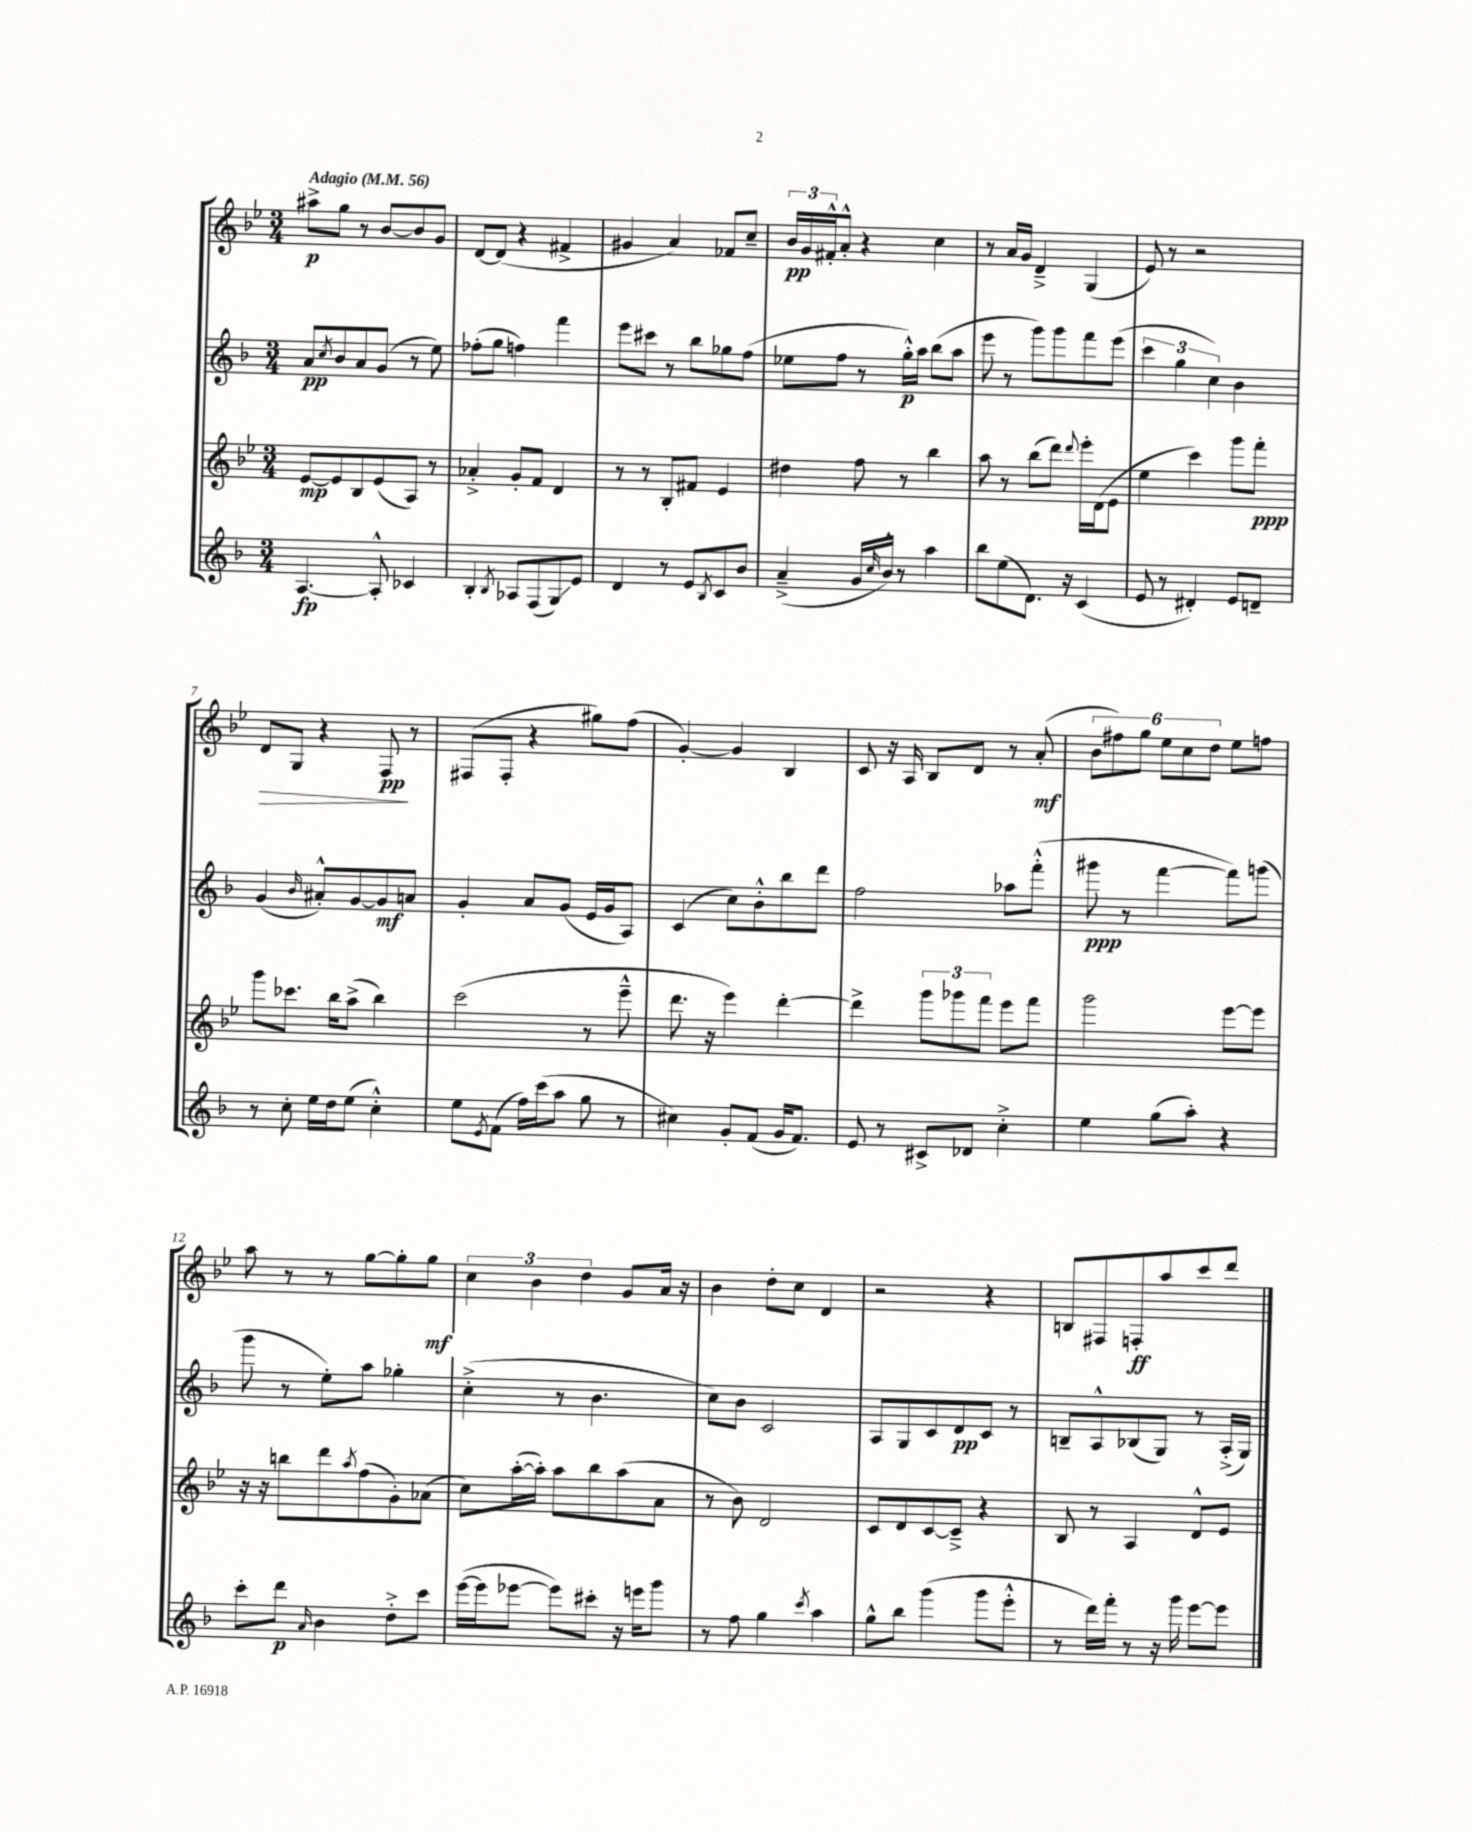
<<
\new StaffGroup <<
\new Staff = "s0" {
    \clef treble \key bes \major \numericTimeSignature \time 3/4 \tempo "Adagio" 4 = 56
    ais''8->\p g''8 r8 bes'8~ bes'8 g'8 |
    d'8~ d'8( r4 fis'4-> |
    gis'4 a'4) fes'8 c''8-- |
    \tuplet 3/2 { bes'16\pp g'16 fis'16-.-^ } a'8-.-^ r4 c''4 |
    r8 a'16 g'16 d'4---> g4( |
    ees'8) r8 r2 |
    d'8\> g8 r4 f8\pp\! r8 |
    fis8( fis8-. r4 gis''8) f''8( |
    g'4~-.) g'4 bes4 |
    c'8 r16 a16 bes8 d'8 r8 a'8-.\mf( |
    \tuplet 6/4 { bes'8 fis''8) g''8 ees''8 c''8 d''8 } ees''8 f''8 |
    a''8 r8 r8 g''8~ g''8-. g''8\mf |
    \tuplet 3/2 { c''4 bes'4 d''4 } g'8 a'16 r16 |
    bes'4 d''8-. c''8 d'4 |
    r2 r4 |
    b8 fis8 f8-.\ff a''8 c'''8 d'''8 \bar "|." |
}
\new Staff = "s1" {
    \clef treble \key f \major \numericTimeSignature \time 3/4
    a'8\pp \acciaccatura { c''8 } bes'8 a'8 g'8( r8 e''8) |
    fes''8-.( g''8 f''4) f'''4 |
    e'''8 cis'''8 r8 bes''8 ges''8 f''8( |
    ees''8 f''8 r8 g''16-.-^\p) a''16 bes''8( a''8 |
    e'''8 r8 g'''8) g'''8 f'''8 e'''8( |
    \tuplet 3/2 { c'''4 g''4 c''4) } bes'4 |
    g'4( \grace { bes'16 } ais'8-.-^) g'8~ g'8\mf a'8 |
    g'4-. a'8 g'8( e'16 g'16 a8) |
    c'4( c''8) bes'8-.-^ bes''8 d'''8 |
    f''2 aes''8 f'''8-.-^( |
    gis'''8\ppp r8 f'''4~ f'''8) g'''8( |
    g'''8 r8 e''8-.) a''8 ges''4-. |
    c''4-.->( r8 bes'4. |
    c''8) bes'8 c'2 |
    a8 g8 c'8 d'8\pp c'8 r8 |
    b8-- a8-^ bes8( g8) r8 a16-.->( g16) \bar "|." |
}
\new Staff = "s2" {
    \clef treble \key bes \major \numericTimeSignature \time 3/4
    ees'8~\mp ees'8 bes8 ees'8( a8) r8 |
    aes'4-.-> g'8-. f'8 d'4 |
    r8 r8 bes8-. fis'8 ees'4 |
    dis''4 f''8 r8 bes''4 |
    a''8 r8 bes''8( d'''8) \appoggiatura { d'''8 } ees'''16-. d'16( ees'8 |
    ees''4 c'''4) g'''8 f'''8-.\ppp |
    g'''8 ces'''8. bes''16 a''8->( bes''4) |
    c'''2( r8 ees'''8---^ |
    d'''8. r16 ees'''4) d'''4~-. |
    d'''4-> \tuplet 3/2 { g'''8 ges'''8 f'''8 } ees'''8 f'''8 |
    g'''2 ees'''8~ ees'''8 |
    r16 r16 b''8 d'''8 \acciaccatura { a''8 } f''8( g'8-.) aes'8( |
    c''8) a''16~-.( a''16-.) a''8 bes''8 a''8( a'8 |
    r8 bes'8) d'2 |
    c'8 d'8 c'8~ c'8---> r4 |
    bes8 r8 a4 d'8-^ ees'8 \bar "|." |
}
\new Staff = "s3" {
    \clef treble \key f \major \numericTimeSignature \time 3/4
    a4.~\fp a8-.-^ ces'4 |
    bes4-. \acciaccatura { bes8 } aes8 f8( g8\glissando) e'8 |
    d'4 r8 e'8 \acciaccatura { bes8 } c'8 bes'8 |
    a'4--->( g'16 \grace { c''16 } bes'16-^) r8 a''4 |
    bes''8 e''8( d'8.) r16 c'4( |
    e'8 r8 dis'4-.) e'8 d'8-- |
    r8 c''8-. e''16 d''16 e''8( c''4-.-^) |
    e''8 \acciaccatura { e'8 } f'8( f''16) c'''16( a''8 g''8 r8 |
    cis''4) g'8-. f'8( g'16 f'8.) |
    e'8 r8 cis'8-> des'8 c''4-.-> |
    e''4 g''8( a''8-.) r4 |
    c'''8-. d'''8\p \grace { a'16 } bes'4 d''8-.-> c'''8 |
    e'''16~( e'''16 ees'''8~ ees'''8) cis'''8-. r16 e'''16 g'''8 |
    r8 f''8 g''4 \acciaccatura { c'''8 } a''4 |
    g''8-^ bes''8 g'''4( g'''8 e'''8-.-^ |
    r8 d'''16) f'''16-. r8 r16 g'''16 e'''8~ e'''8 \bar "|." |
}
>>
>>
